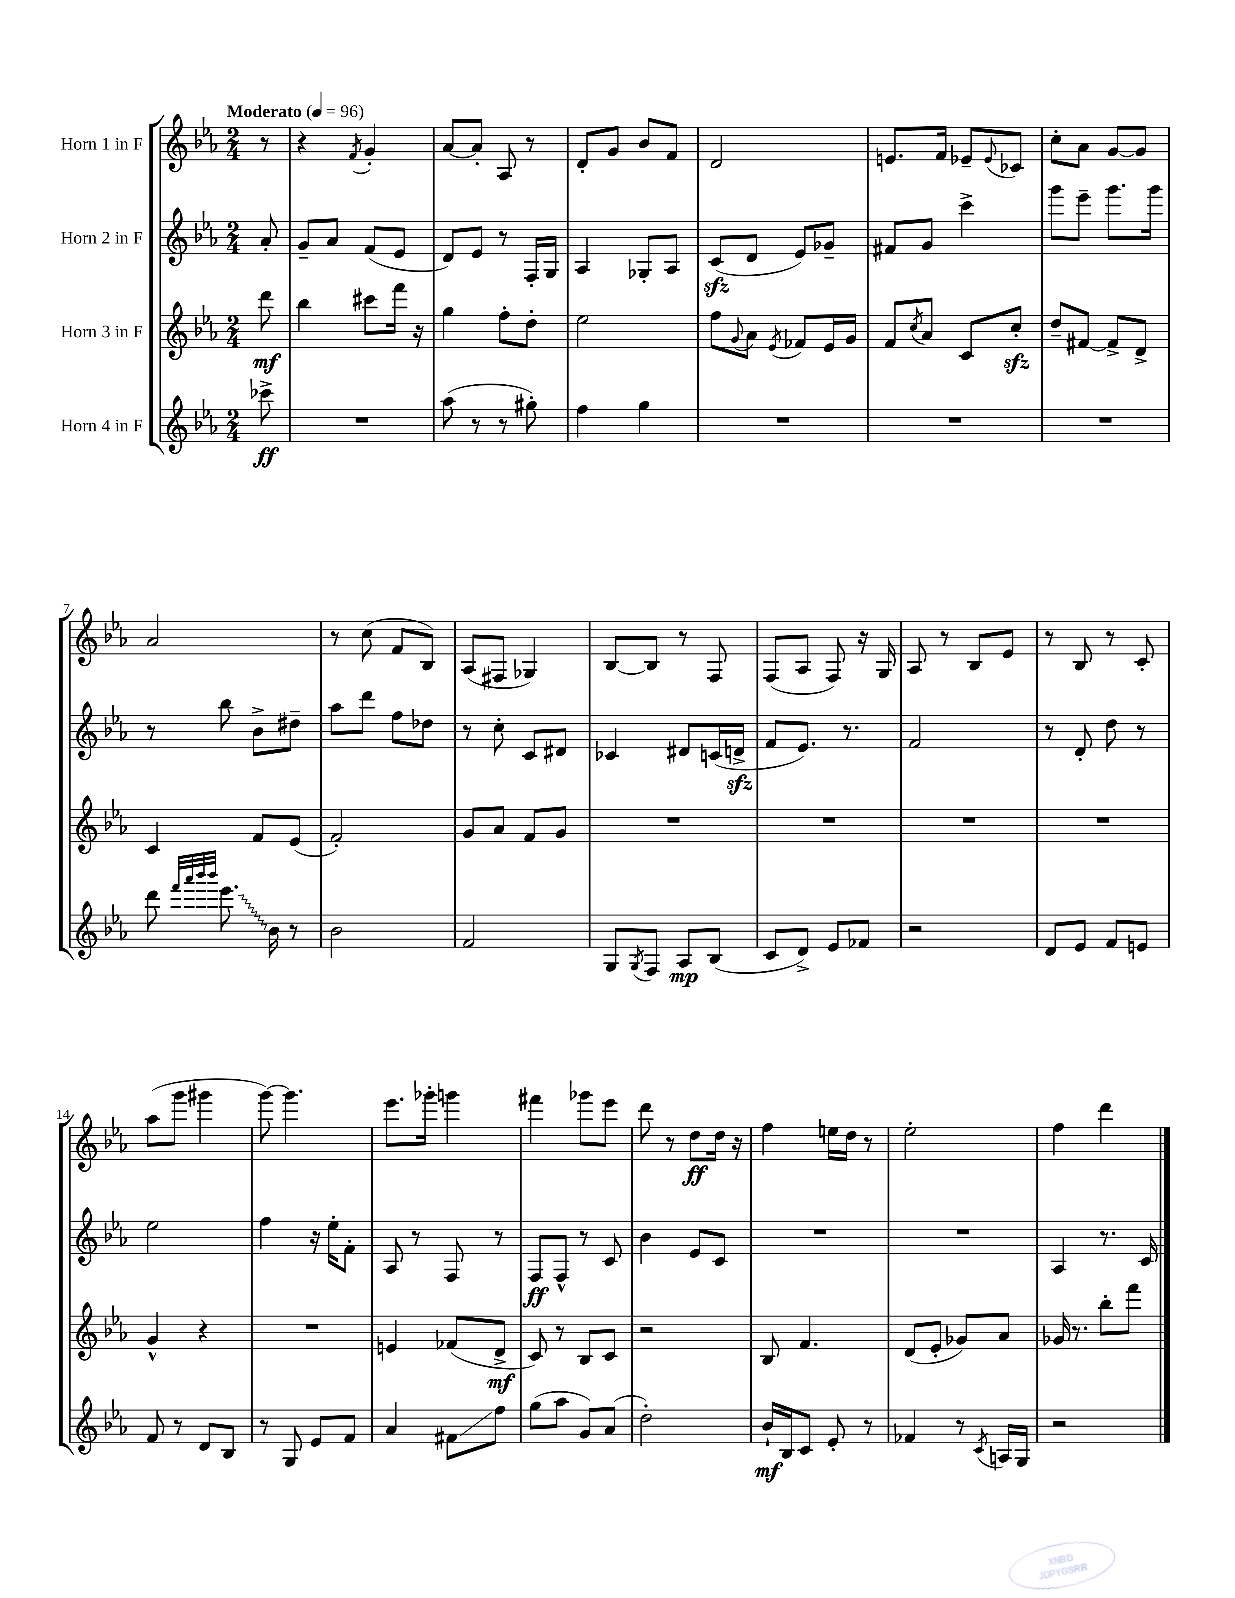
<<
\new StaffGroup <<
\new Staff = "s0" \with { instrumentName = "Horn 1 in F" } {
    \clef treble \key ees \major \numericTimeSignature \time 2/4 \partial 8 \tempo "Moderato" 4 = 96
    r8 |
    r4 \acciaccatura { f'8 } g'4-. |
    aes'8~ aes'8-. aes8 r8 |
    d'8-. g'8 bes'8 f'8 |
    d'2 |
    e'8. f'16 ees'8-- \appoggiatura { ees'8 } ces'8 |
    c''8-. aes'8 g'8~ g'8 |
    aes'2 |
    r8 c''8( f'8 bes8) |
    aes8( fis8 ges4) |
    bes8~ bes8 r8 f8 |
    f8( aes8 f8) r16 g16 |
    aes8 r8 bes8 ees'8 |
    r8 bes8 r8 c'8-. |
    aes''8( g'''8 gis'''4 |
    g'''8~) g'''4. |
    ees'''8. ges'''16-. g'''4 |
    fis'''4 ges'''8 ees'''8 |
    d'''8 r8 d''8\ff d''16 r16 |
    f''4 e''16 d''16 r8 |
    ees''2-. |
    f''4 d'''4 \bar "|." |
}
\new Staff = "s1" \with { instrumentName = "Horn 2 in F" } {
    \clef treble \key ees \major \numericTimeSignature \time 2/4 \partial 8
    aes'8-. |
    g'8-- aes'8 f'8( ees'8 |
    d'8) ees'8 r8 f16-. g16 |
    aes4 ges8-. aes8 |
    c'8\sfz( d'8 ees'8) ges'8-- |
    fis'8 g'8 c'''4-> |
    g'''8 ees'''8-- g'''8. g'''16 |
    r8 bes''8 bes'8-> dis''8-- |
    aes''8 d'''8 f''8 des''8 |
    r8 c''8-. c'8 dis'8 |
    ces'4 dis'8 c'16( d'16->\sfz |
    f'8 ees'8.) r8. |
    f'2 |
    r8 d'8-. d''8 r8 |
    ees''2 |
    f''4 r16 ees''16-. f'8-. |
    aes8 r8 f8 r8 |
    f8\ff f8-^ r8 c'8 |
    bes'4 ees'8 c'8 |
    R2 |
    R2 |
    aes4 r8. c'16 \bar "|." |
}
\new Staff = "s2" \with { instrumentName = "Horn 3 in F" } {
    \clef treble \key ees \major \numericTimeSignature \time 2/4 \partial 8
    d'''8\mf |
    bes''4 cis'''8 f'''16 r16 |
    g''4 f''8-. d''8-. |
    ees''2 |
    f''8 \appoggiatura { g'8 } aes'8 \acciaccatura { ees'8 } fes'8 ees'16 g'16 |
    f'8 \acciaccatura { c''8 } aes'8 c'8 c''8-.\sfz |
    d''8-- fis'8~ fis'8-> d'8-> |
    c'4 f'8 ees'8( |
    f'2-.) |
    g'8 aes'8 f'8 g'8 |
    R2 |
    R2 |
    R2 |
    R2 |
    g'4-^ r4 |
    R2 |
    e'4 fes'8( d'8->\mf |
    c'8) r8 bes8 c'8 |
    r2 |
    bes8 f'4. |
    d'8( ees'8-. ges'8) aes'8 |
    ges'16 r8. bes''8-. f'''8 \bar "|." |
}
\new Staff = "s3" \with { instrumentName = "Horn 4 in F" } {
    \clef treble \key ees \major \numericTimeSignature \time 2/4 \partial 8
    ces'''8->\ff |
    R2 |
    aes''8( r8 r8 gis''8-.) |
    f''4 g''4 |
    R2 |
    R2 |
    R2 |
    d'''8 \grace { f'''32 aes'''32 bes'''32 bes'''32 } \once \override Glissando.style = #'zigzag ees'''8.\glissando bes'16 r8 |
    bes'2 |
    f'2 |
    g8 \acciaccatura { g8 } f8 aes8\mp bes8( |
    c'8 d'8->) ees'8 fes'8 |
    r2 |
    d'8 ees'8 f'8 e'8 |
    f'8 r8 d'8 bes8 |
    r8 g8 ees'8 f'8 |
    aes'4 fis'8\glissando f''8 |
    g''8( aes''8 g'8) aes'8( |
    d''2-.) |
    bes'16-!\mf bes16 c'8 ees'8-. r8 |
    fes'4 r8 \acciaccatura { c'8 } a16 g16 |
    r2 \bar "|." |
}
>>
>>
